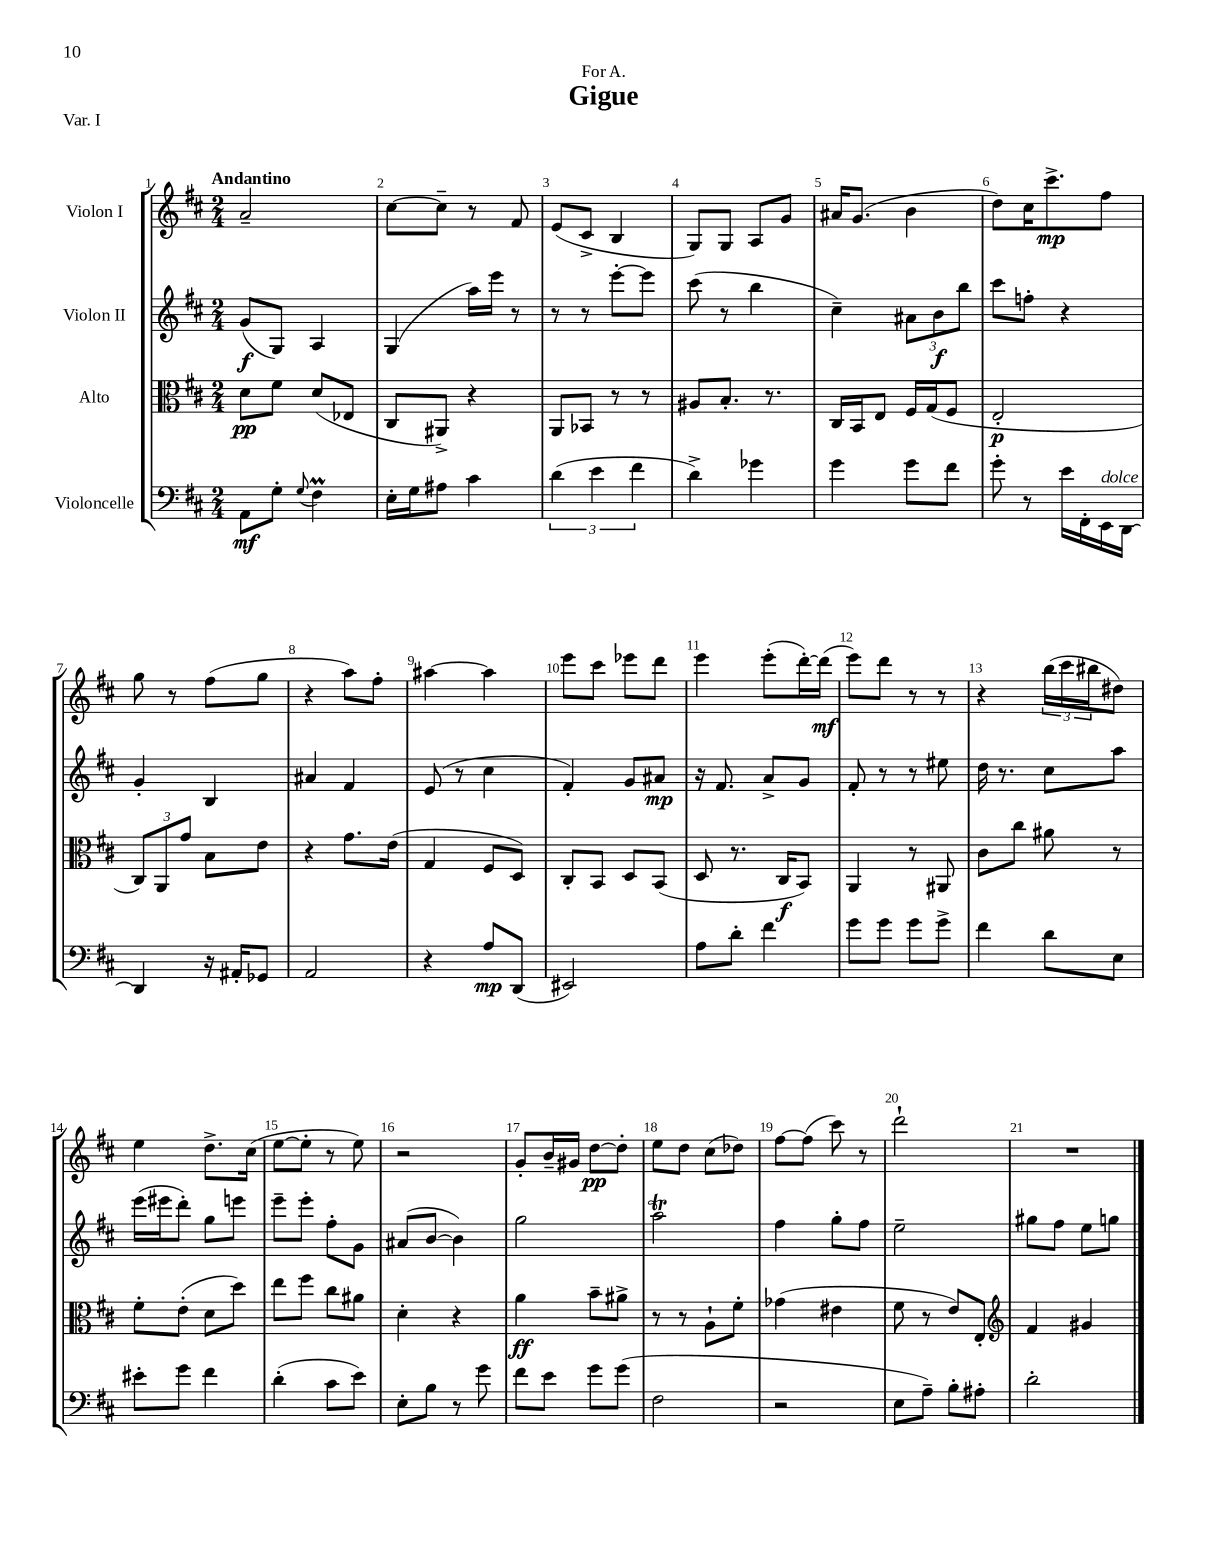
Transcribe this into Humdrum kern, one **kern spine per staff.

**kern	**dynam	**kern	**dynam	**kern	**dynam	**kern	**dynam
*part4	*part4	*part3	*part3	*part2	*part2	*part1	*part1
*staff4	*staff4	*staff3	*staff3	*staff2	*staff2	*staff1	*staff1
*I"Violoncelle	*	*I"Alto	*	*I"Violon II	*	*I"Violon I	*
*clefF4	*	*clefC3	*	*clefG2	*	*clefG2	*
*k[f#c#]	*	*k[f#c#]	*	*k[f#c#]	*	*k[f#c#]	*
*M2/4	*	*M2/4	*	*M2/4	*	*M2/4	*
=1	=1	=1	=1	=1	=1	=1	=1
!	!	!	!	!	!	!LO:TX:a:B:t=Andantino	!
8AA\L	mf	8d\L	pp	(8g/L	f	2a~/	.
8G'\J	.	8f#\J	.	8G/J)	.	.	.
8qqG/	.	.	.	.	.	.	.
4F#m\	.	(8d/L	.	4A/	.	.	.
.	.	8E-X/J	.	.	.	.	.
=2	=2	=2	=2	=2	=2	=2	=2
16E'\LL	.	8C#/L	.	(4G/	.	[8cc#\L	.
16G\J	.	.	.	.	.	.	.
8A#X\J	.	8AA#X^/J)	.	.	.	8cc#~\J]	.
4c#\	.	4r	.	16aa\LL)	.	8r	.
.	.	.	.	16eee\JJ	.	.	.
.	.	.	.	8r	.	8f#/	.
=3	=3	=3	=3	=3	=3	=3	=3
(6d\	.	8AA/L	.	8r	.	(8e/L	.
.	.	8BB-X/J	.	8r	.	8c#^/J	.
6e\	.	.	.	.	.	.	.
.	.	8r	.	[8eee'\L	.	4B/	.
6f#\	.	.	.	.	.	.	.
.	.	8r	.	8eee\J]	.	.	.
=4	=4	=4	=4	=4	=4	=4	=4
4d^\)	.	8A#X/L	.	(8ccc#\	.	8G/L)	.
.	.	8.B'/J	.	8r	.	8G/J	.
4g-X\	.	.	.	4bb\	.	8A/L	.
.	.	8.r	.	.	.	.	.
.	.	.	.	.	.	8g/J	.
=5	=5	=5	=5	=5	=5	=5	=5
4g\	.	16C#/LL	.	4cc#~\)	.	16a#X/KL	.
.	.	16BB/J	.	.	.	(8.g/J	.
.	.	8E/J	.	.	.	.	.
8g\L	.	16F#/LL	.	12a#X\L	.	4b\	.
.	.	(16G/J	.	.	.	.	.
.	.	.	.	12b\	f	.	.
8f#\J	.	8F#/J	.	.	.	.	.
.	.	.	.	12bb\J	.	.	.
=6	=6	=6	=6	=6	=6	=6	=6
8g'\	.	2E'/	p	8ccc#\L	.	8dd\L)	.
8r	.	.	.	8ffn'\J	.	16cc#\K	.
.	.	.	.	.	.	8.ccc#^\	mp
16e\LL	.	.	.	4r	.	.	.
16FF#'\	.	.	.	.	.	.	.
!LO:TX:a:i:t=dolce	!	!	!	!	!	!	!
16EE\	.	.	.	.	.	8ff#\J	.
[16DD\JJ	.	.	.	.	.	.	.
!!LO:LB:g=z
=7	=7	=7	=7	=7	=7	=7	=7
4DD/]	.	12C#/L)	.	4g'/	.	8gg\	.
.	.	12AA/	.	.	.	.	.
.	.	.	.	.	.	8r	.
.	.	12g/J	.	.	.	.	.
16r	.	8B\L	.	4B/	.	(8ff#\L	.
16AA#X'/KL	.	.	.	.	.	.	.
8GG-X/J	.	8e\J	.	.	.	8gg\J	.
=8	=8	=8	=8	=8	=8	=8	=8
2AA/	.	4r	.	4a#X/	.	4r	.
.	.	8.g\L	.	4f#/	.	8aa\L)	.
.	.	.	.	.	.	8ff#'\J	.
.	.	(16e\Jk	.	.	.	.	.
=9	=9	=9	=9	=9	=9	=9	=9
4r	.	4G/	.	(8e/	.	[4aa#X\	.
.	.	.	.	8r	.	.	.
8A/L	mp	8F#/L	.	4cc#\	.	4aa#\]	.
(8DD/J	.	8D/J)	.	.	.	.	.
=10	=10	=10	=10	=10	=10	=10	=10
2EE#X/)	.	8C#'/L	.	4f#'/)	.	8eee\L	.
.	.	8BB/J	.	.	.	8ccc#\J	.
.	.	8D/L	.	8g/L	.	8eee-X\L	.
.	.	(8BB/J	.	8a#X/J	mp	8ddd\J	.
=11	=11	=11	=11	=11	=11	=11	=11
8A\L	.	8D/	.	16r	.	4eee\	.
.	.	.	.	8.f#/	.	.	.
8d'\J	.	8.r	.	.	.	.	.
4f#\	.	.	.	8a^/L	.	(8eee'\L	.
.	.	16C#/KL	f	.	.	.	.
.	.	8BB/J)	.	8g/J	.	[16ddd'\L)	.
.	.	.	.	.	.	(16ddd\JJ]	mf
=12	=12	=12	=12	=12	=12	=12	=12
8g\L	.	4AA/	.	8f#'/	.	8eee\L)	.
8g\J	.	.	.	8r	.	8ddd\J	.
8g\L	.	8r	.	8r	.	8r	.
8g^\J	.	8AA#X/	.	8ee#X\	.	8r	.
=13	=13	=13	=13	=13	=13	=13	=13
4f#\	.	8c#\L	.	16dd\	.	4r	.
.	.	.	.	8.r	.	.	.
.	.	8cc#\J	.	.	.	.	.
8d\L	.	8a#X\	.	8cc#\L	.	(24bb\LL	.
.	.	.	.	.	.	24ccc#\	.
.	.	.	.	.	.	24bb#X\J	.
8E\J	.	8r	.	8aa\J	.	8dd#X\J)	.
!!LO:LB:g=z
=14	=14	=14	=14	=14	=14	=14	=14
8e#X'\L	.	8f#'\L	.	(16eee\LL	.	4ee\	.
.	.	.	.	16eee#X\J	.	.	.
8g\J	.	(8e'\J	.	8ddd'\J)	.	.	.
4f#\	.	8d\L	.	8gg\L	.	8.dd^\L	.
.	.	8dd\J)	.	8eeen\J	.	.	.
.	.	.	.	.	.	(16cc#\Jk	.
=15	=15	=15	=15	=15	=15	=15	=15
(4d'\	.	8ee\L	.	8eee~\L	.	[8ee\L	.
.	.	8ff#\J	.	8eee'\J	.	8ee'\J]	.
8c#\L	.	8cc#\L	.	8ff#'\L	.	8r	.
8e\J)	.	8a#X\J	.	8g\J	.	8ee\)	.
=16	=16	=16	=16	=16	=16	=16	=16
8E'\L	.	4d'\	.	(8a#X/L	.	2r	.
8B\J	.	.	.	[8b/J	.	.	.
8r	.	4r	.	4b\])	.	.	.
8g\	.	.	.	.	.	.	.
=17	=17	=17	=17	=17	=17	=17	=17
8f#\L	.	4a\	ff	2gg\	.	8g'/L	.
8e\J	.	.	.	.	.	16b~/L	.
.	.	.	.	.	.	16g#X/JJ	.
8g\L	.	8b~\L	.	.	.	[8dd\L	pp
(8g\J	.	8a#X^\J	.	.	.	8dd'\J]	.
=18	=18	=18	=18	=18	=18	=18	=18
2F#\	.	8r	.	2aaT\	.	8ee\L	.
.	.	8r	.	.	.	8dd\J	.
.	.	8A`\L	.	.	.	(8cc#\L	.
.	.	8f#'\J	.	.	.	8dd-X\J)	.
=19	=19	=19	=19	=19	=19	=19	=19
2r	.	(4g-X\	.	4ff#\	.	[8ff#\L	.
.	.	.	.	.	.	(8ff#\J]	.
.	.	4e#X\	.	8gg'\L	.	8ccc#\)	.
.	.	.	.	8ff#\J	.	8r	.
=20	=20	=20	=20	=20	=20	=20	=20
8E\L	.	8f#\	.	2ee~\	.	2ddd`\	.
8A~\J)	.	8r	.	.	.	.	.
8B'\L	.	8e/L)	.	.	.	.	.
8A#X'\J	.	8E'/J	.	.	.	.	.
=21	=21	=21	=21	=21	=21	=21	=21
*	*	*clefG2	*	*	*	*	*
2d'\	.	4f#/	.	8gg#X\L	.	2r	.
.	.	.	.	8ff#\J	.	.	.
.	.	4g#X/	.	8ee\L	.	.	.
.	.	.	.	8ggn\J	.	.	.
==	==	==	==	==	==	==	==
*-	*-	*-	*-	*-	*-	*-	*-
